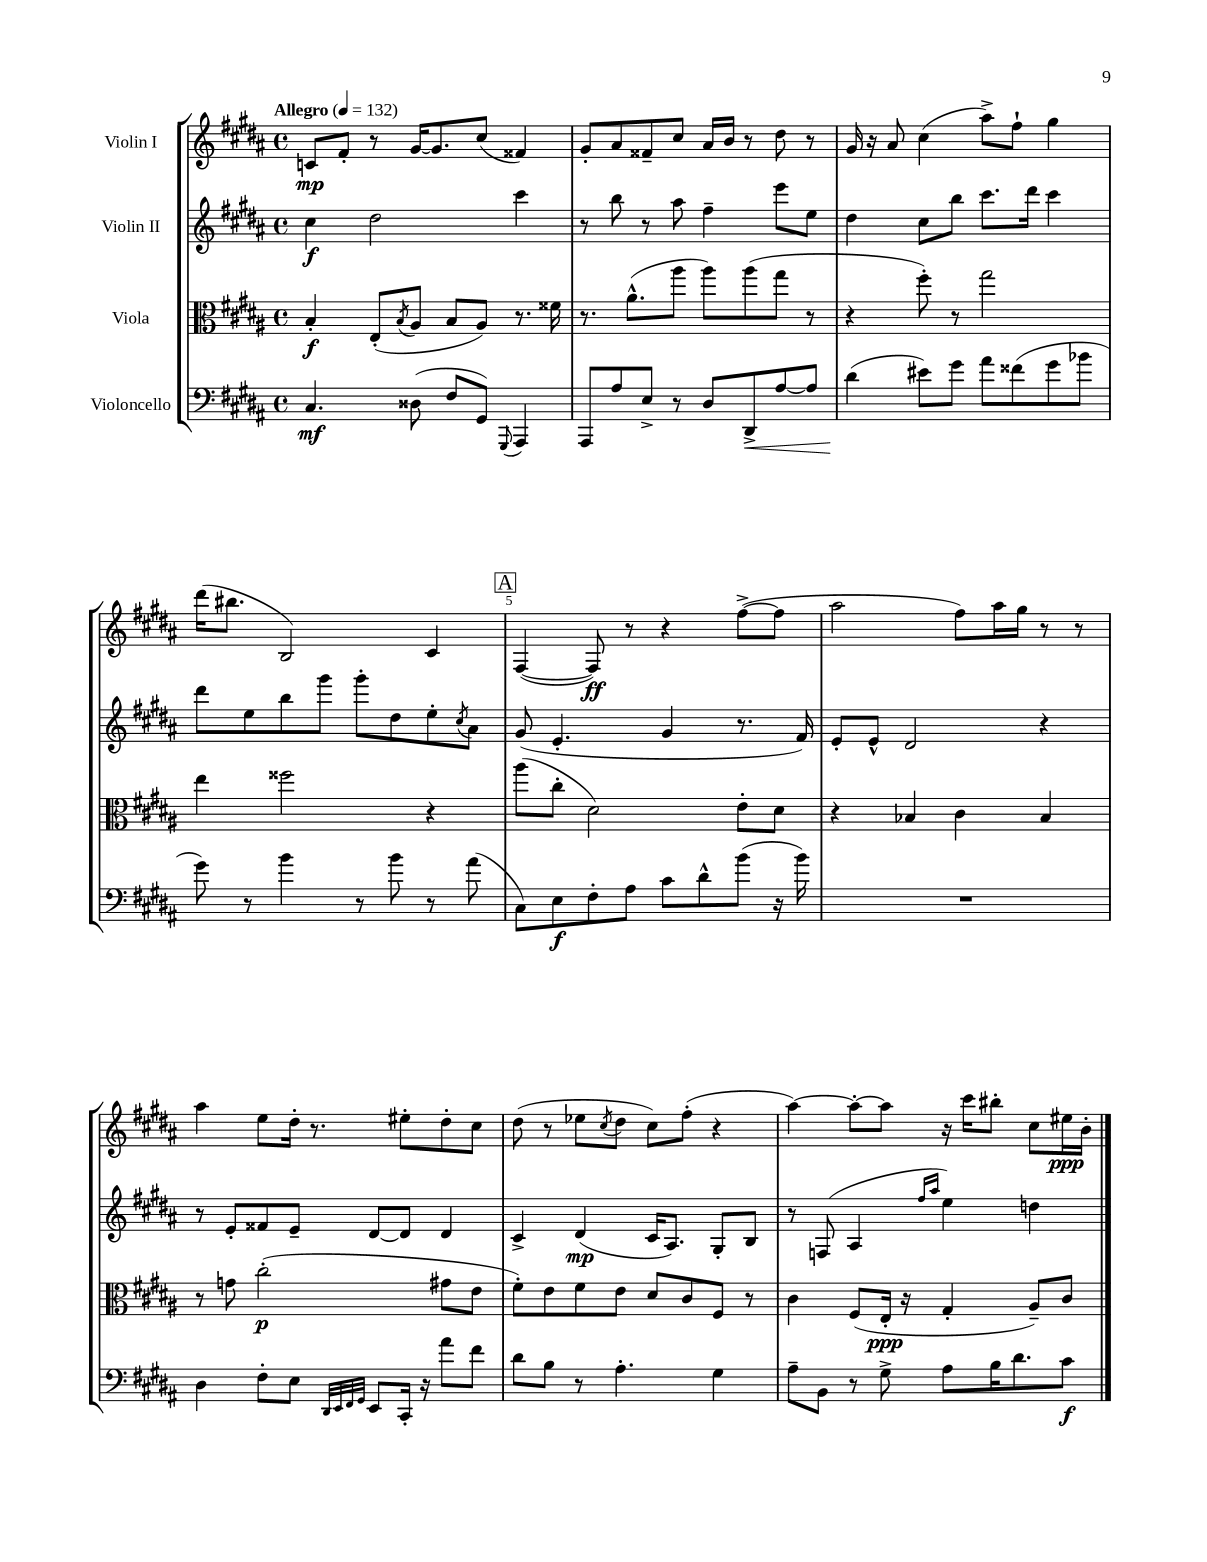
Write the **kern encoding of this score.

**kern	**dynam	**kern	**dynam	**kern	**dynam	**kern	**dynam
*part4	*part4	*part3	*part3	*part2	*part2	*part1	*part1
*staff4	*staff4	*staff3	*staff3	*staff2	*staff2	*staff1	*staff1
*I"Violoncello	*	*I"Viola	*	*I"Violin II	*	*I"Violin I	*
*clefF4	*	*clefC3	*	*clefG2	*	*clefG2	*
*k[f#c#g#d#a#]	*	*k[f#c#g#d#a#]	*	*k[f#c#g#d#a#]	*	*k[f#c#g#d#a#]	*
*M4/4	*	*M4/4	*	*M4/4	*	*M4/4	*
*met(c)	*	*met(c)	*	*met(c)	*	*met(c)	*
*MM132	*	*MM132	*	*MM132	*	*MM132	*
=1	=1	=1	=1	=1	=1	=1	=1
!	!	!	!	!	!	!LO:TX:a:B:t=Allegro	!
4.C#/	mf	4B'/	f	4cc#\	f	8cn/L	mp
.	.	.	.	.	.	8f#'/J	.
.	.	(8E'/L	.	2dd#\	.	8r	.
.	.	8qB/	.	.	.	.	.
(8D##X\	.	8A#/J	.	.	.	[16g#/KL	.
.	.	.	.	.	.	8.g#/]	.
8F#/L	.	8B/L	.	.	.	.	.
8GG#/J)	.	8A#/J)	.	.	.	(8cc#/J	.
8qqGGG#/	.	.	.	.	.	.	.
4AAA#/	.	8.r	.	4ccc#\	.	4f##X/)	.
.	.	16f##X\	.	.	.	.	.
=2	=2	=2	=2	=2	=2	=2	=2
8AAA#/L	.	8.r	.	8r	.	8g#'/L	.
8A#/	.	.	.	8bb\	.	8a#/	.
.	.	(8.a#^^\L	.	.	.	.	.
8E^/J	.	.	.	8r	.	8f##X~/	.
8r	.	8aa#\J	.	8aa#\	.	8cc#/J	.
8D#/L	.	8aa#\L)	.	4ff#~\	.	16a#/LL	.
.	.	.	.	.	.	16b/JJ	.
!	!LO:HP:b	!	!	!	!	!	!
8DD#^/	<	(8aa#\	.	.	.	8r	.
[8A#/	.	8gg#\J	.	8eee\L	.	8dd#\	.
8A#/J]	.	8r	.	8ee\J	.	8r	.
=3	=3	=3	=3	=3	=3	=3	=3
(4d#\	.	4r	.	4dd#\	.	16g#/	.
.	.	.	.	.	.	16r	.
.	.	.	.	.	.	8a#/	.
8e#X\L)	[	8ff#'\)	.	8cc#\L	.	(4cc#\	.
8g#\J	.	8r	.	8bb\J	.	.	.
8a#\L	.	2gg#\	.	8.ccc#\L	.	8aa#^\L)	.
(8f##X\	.	.	.	.	.	8ff#`\J	.
.	.	.	.	16ddd#\Jk	.	.	.
8g#\	.	.	.	4ccc#\	.	4gg#\	.
8b-X\J	.	.	.	.	.	.	.
!!LO:LB:g=z
=4	=4	=4	=4	=4	=4	=4	=4
8g#\)	.	4ee\	.	8ddd#\L	.	(16ddd#\KL	.
.	.	.	.	.	.	8.bb#X\J	.
8r	.	.	.	8ee\	.	.	.
4b\	.	2ff##X\	.	8bb\	.	2B/)	.
.	.	.	.	8ggg#\J	.	.	.
8r	.	.	.	8ggg#'\L	.	.	.
8b\	.	.	.	8dd#\	.	.	.
8r	.	4r	.	8ee'\	.	4c#/	.
.	.	.	.	8qcc#/	.	.	.
(8a#\	.	.	.	8a#\J	.	.	.
!!LO:REH:place=s1:t=A
=5	=5	=5	=5	=5	=5	=5	=5
8C#\L)	.	(8aa#\L	.	(8g#/	.	([4F#/	.
8E\	f	8cc#'\J	.	4.e'/	.	.	.
8F#'\	.	2d#\)	.	.	.	8F#/])	ff
8A#\J	.	.	.	.	.	8r	.
8c#\L	.	.	.	4g#/	.	4r	.
8d#^^\	.	.	.	.	.	.	.
(8b\J	.	8e'\L	.	8.r	.	([8ff#^\L	.
16r	.	8d#\J	.	.	.	8ff#\J]	.
16b\)	.	.	.	16f#/)	.	.	.
=6	=6	=6	=6	=6	=6	=6	=6
1r	.	4r	.	8e'/L	.	2aa#\	.
.	.	.	.	8e^^/J	.	.	.
.	.	4B-X/	.	2d#/	.	.	.
.	.	4c#\	.	.	.	8ff#\L)	.
.	.	.	.	.	.	16aa#\L	.
.	.	.	.	.	.	16gg#\JJ	.
.	.	4B-/	.	4r	.	8r	.
.	.	.	.	.	.	8r	.
!!LO:LB:g=z
=7	=7	=7	=7	=7	=7	=7	=7
4D#\	.	8r	.	8r	.	4aa#\	.
.	.	8gn\	.	8e'/L	.	.	.
8F#'\L	.	(2cc#'\	p	8f##X/	.	8ee\L	.
8E\J	.	.	.	8e~/J	.	16dd#'\Jk	.
.	.	.	.	.	.	8.r	.
32qqDD#/LLL	.	.	.	.	.	.	.
32qqEE/	.	.	.	.	.	.	.
32qqFF#/	.	.	.	.	.	.	.
32qqGG#/JJJ	.	.	.	.	.	.	.
8EE/L	.	.	.	[8d#/L	.	.	.
16CC#'/Jk	.	.	.	8d#/J]	.	8ee#X'\L	.
16r	.	.	.	.	.	.	.
8a#\L	.	8g#X\L	.	4d#/	.	8dd#'\	.
8f#\J	.	8e\J	.	.	.	8cc#\J	.
=8	=8	=8	=8	=8	=8	=8	=8
8d#\L	.	8f#'\L)	.	4c#^/	.	(8dd#\	.
8B\J	.	8e\	.	.	.	8r	.
8r	.	8f#\	.	(4d#/	mp	8ee-X\L	.
.	.	.	.	.	.	8qcc#/	.
4.A#'\	.	8e\J	.	.	.	8dd#\J	.
.	.	8d#/L	.	16c#/KL	.	8cc#\L)	.
.	.	.	.	8.A#/J)	.	.	.
.	.	8c#/	.	.	.	(8ff#'\J	.
4G#\	.	8F#/J	.	8G#'/L	.	4r	.
.	.	8r	.	8B/J	.	.	.
=9	=9	=9	=9	=9	=9	=9	=9
8A#~\L	.	4c#\	.	8r	.	[4aa#\)	.
8BB\J	.	.	.	(8Fn/	.	.	.
8r	.	(8F#/L	.	4A#/	.	8aa#'\L_	.
8G#^\	.	16E'/Jk	ppp	.	.	8aa#\J]	.
.	.	16r	.	.	.	.	.
.	.	.	.	16qqff#/LL	.	.	.
.	.	.	.	16qqaa#/JJ	.	.	.
8A#\L	.	4G#'/	.	4ee\)	.	16r	.
.	.	.	.	.	.	16ccc#\KL	.
16B\K	.	.	.	.	.	8bb#X'\J	.
8.d#\	.	.	.	.	.	.	.
.	.	8A#~/L)	.	4ddn\	.	8cc#\L	.
8c#\J	f	8c#/J	.	.	.	16ee#X\L	ppp
.	.	.	.	.	.	16b'\JJ	.
==	==	==	==	==	==	==	==
*-	*-	*-	*-	*-	*-	*-	*-
